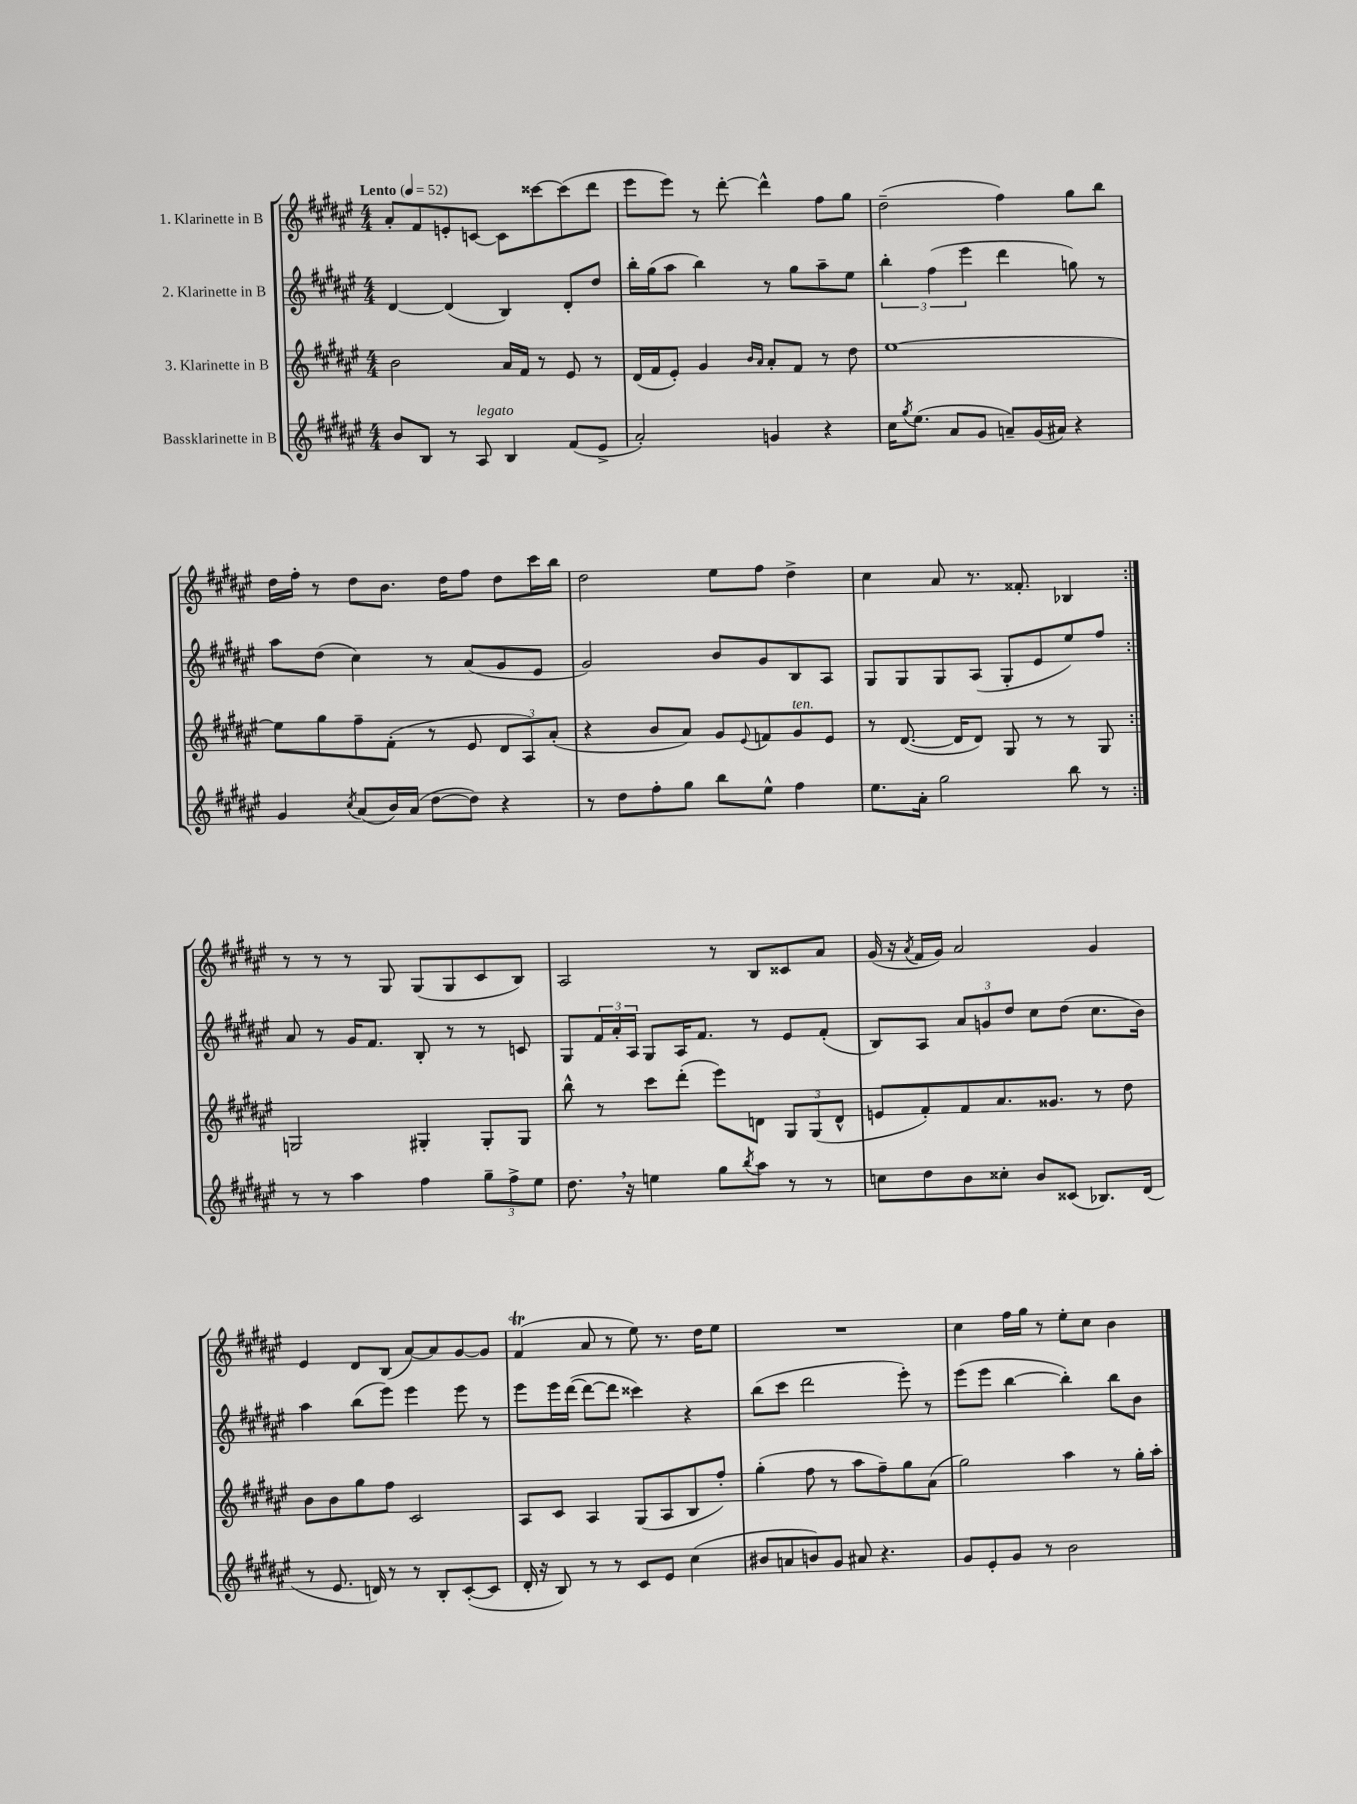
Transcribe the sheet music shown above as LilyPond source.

<<
\new StaffGroup <<
\new Staff = "s0" \with { instrumentName = "1. Klarinette in B" } {
    \clef treble \key fis \major \numericTimeSignature \time 4/4 \tempo "Lento" 4 = 52
    \repeat volta 2 { ais'8-. fis'8 e'8-. c'8~ c'8 cisis'''8~ cisis'''8( dis'''8 |
    eis'''8 eis'''8) r8 dis'''8~-. dis'''4-^ fis''8 gis''8 |
    dis''2--( fis''4) gis''8 b''8 |
    dis''16 fis''16-. r8 dis''8 b'8. dis''16 fis''8 dis''8 cis'''16 b''16 |
    dis''2 eis''8 fis''8 dis''4-> |
    cis''4 ais'8 r8. fisis'8.-. bes4 | }
    r8 r8 r8 gis8 gis8( gis8 cis'8 b8) |
    ais2 r8 b8 cisis'8 ais'8 |
    gis'16( r16 \acciaccatura { ais'8 } fis'16 gis'16) ais'2 gis'4 |
    eis'4 dis'8 b8( ais'8~) ais'8 gis'8~ gis'8 |
    fis'4\trill( ais'8 r8 eis''8) r8. dis''16 eis''8 |
    R1 |
    cis''4 fis''16 gis''16 r8 eis''8-. cis''8 b'4 \bar "|." |
}
\new Staff = "s1" \with { instrumentName = "2. Klarinette in B" } {
    \clef treble \key fis \major \numericTimeSignature \time 4/4
    \repeat volta 2 { dis'4~ dis'4( b4) dis'8-. dis''8 |
    b''16-. gis''16( ais''8 b''4) r8 gis''8 ais''8-- eis''8 |
    \tuplet 3/2 { b''4-. fis''4( eis'''4 } dis'''4 g''8) r8 |
    ais''8 dis''8( cis''4) r8 ais'8( gis'8 eis'8 |
    gis'2) b'8 gis'8 b8 ais8 |
    gis8 gis8 gis8 ais8( gis8-. eis'8 eis''8) fis''8 | }
    ais'8 r8 gis'16 fis'8. b8-. r8 r8 c'8 |
    gis8 \tuplet 3/2 { fis'16 ais'16-. ais16 } gis8 ais16 fis'8. r8 eis'8 fis'8-.( |
    b8) ais8 \tuplet 3/2 { ais'8 g'8 dis''8 } cis''8 dis''8( cis''8. b'16) |
    ais''4 b''8( eis'''8) eis'''4 eis'''8 r8 |
    eis'''8 eis'''16 dis'''16~( dis'''8~ dis'''8 cisis'''4) r4 |
    b''8( cis'''8 dis'''2 eis'''8-.) r8 |
    eis'''8( eis'''8 b''4~ b''4-.) b''8 b'8 \bar "|." |
}
\new Staff = "s2" \with { instrumentName = "3. Klarinette in B" } {
    \clef treble \key fis \major \numericTimeSignature \time 4/4
    \repeat volta 2 { b'2 ais'16 fis'16 r8 eis'8 r8 |
    dis'16( fis'16 eis'8-.) gis'4 \grace { b'16 ais'16 } ais'8-. fis'8 r8 dis''8 |
    eis''1~ |
    eis''8 gis''8 fis''8-- fis'8-.( r8 eis'8 \tuplet 3/2 { dis'8 ais8) ais'8-.( } |
    r4 b'8 ais'8) gis'8 \appoggiatura { eis'8 } f'8 gis'8^\markup { \italic "ten." } eis'8 |
    r8 dis'8.~( dis'16 dis'8) gis8 r8 r8 gis8 | }
    g2 gis4-. gis8-. gis8 |
    b''8-^ r8 cis'''8 dis'''8-.( eis'''8) d'8 \tuplet 3/2 { gis8 gis8( d'8-^ } |
    e'8 fis'8-.) fis'8 ais'8. gisis'8. r8 dis''8 |
    b'8 b'8 gis''8 fis''8 cis'2 |
    ais8 cis'8 ais4 gis8( ais8 b8 fis''8-.) |
    gis''4-.( fis''8 r8 ais''8 fis''8--) gis''8 ais'8( |
    gis''2) ais''4 r8 gis''16-. ais''16-. \bar "|." |
}
\new Staff = "s3" \with { instrumentName = "Bassklarinette in B" } {
    \clef treble \key fis \major \numericTimeSignature \time 4/4
    \repeat volta 2 { b'8 b8 r8 ais8^\markup { \italic "legato" } b4 fis'8( eis'8-> |
    ais'2-.) g'4 r4 |
    cis''16 \acciaccatura { gis''8 } eis''8.( ais'8 gis'8 a'8--) gis'16( ais'16) r4 |
    gis'4 \acciaccatura { cis''8 } ais'8( b'16) ais'16( dis''8~ dis''8) r4 |
    r8 dis''8 fis''8-. gis''8 b''8 eis''8-^ fis''4 |
    eis''8. ais'16-. gis''2 b''8 r8 | }
    r8 r8 ais''4 fis''4 \tuplet 3/2 { gis''8-- fis''8-> eis''8 } |
    dis''8. \breathe r16 e''4 gis''8 \acciaccatura { b''8 } ais''8 r8 r8 |
    c''8 dis''8 b'8 cisis''8-. b'8 cisis'8( bes8.) dis'16( |
    r8 eis'8. d'16) r8 r8 b8-. cis'8~-.( cis'8 |
    dis'16-. r16 b8) r8 r8 cis'8 eis'8 cis''4( |
    bis'8 a'8 b'8) gis'8 ais'8 r4. |
    gis'8 eis'8-. gis'8 r8 b'2 \bar "|." |
}
>>
>>
\layout { \context { \Score \remove "Bar_number_engraver" } }
